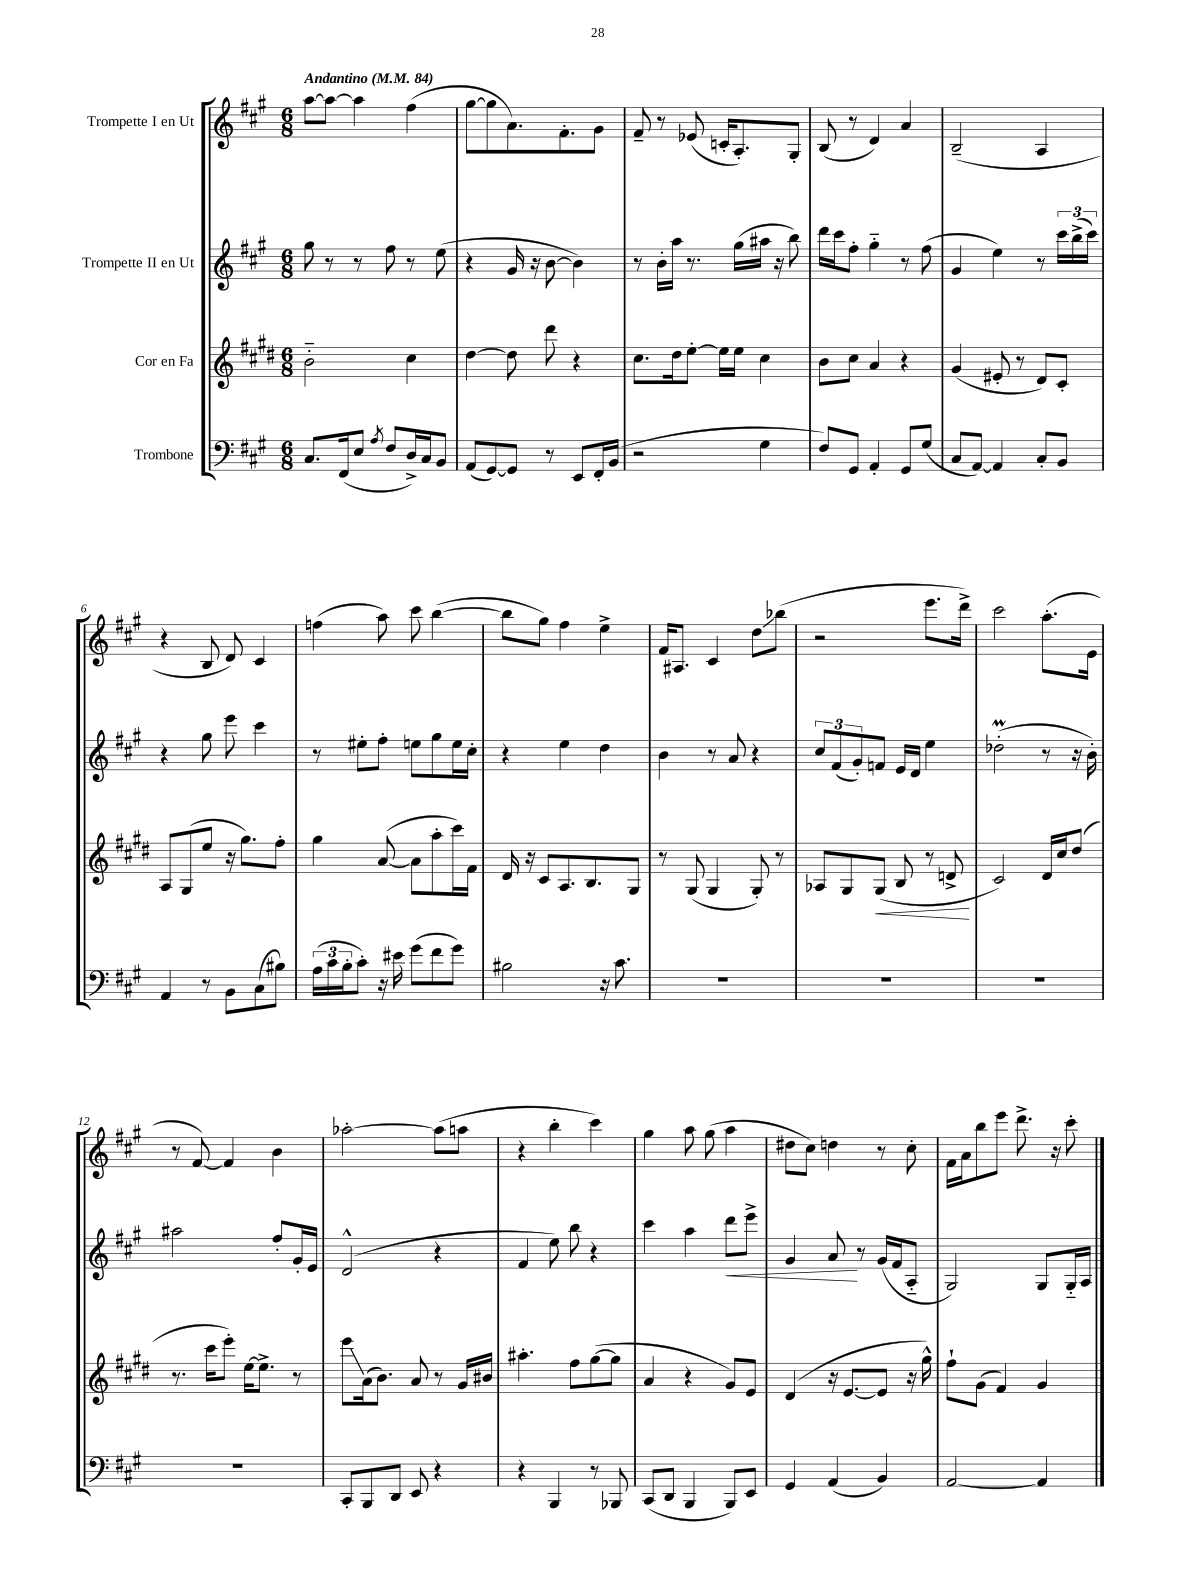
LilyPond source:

<<
\new StaffGroup <<
\new Staff = "s0" \with { instrumentName = "Trompette I en Ut" } {
    \clef treble \key a \major \numericTimeSignature \time 6/8 \tempo "Andantino" 4 = 84
    a''8~ a''8~ a''4 fis''4( |
    gis''8~ gis''8 a'8.) fis'8.-. gis'8 |
    fis'8-- r8 ees'8( c'16-. a8.-.) gis8-. |
    b8( r8 d'4) a'4 |
    b2--( a4 |
    r4 b8 d'8) cis'4 |
    f''4( a''8) cis'''8 b''4~( |
    b''8 gis''8) fis''4 e''4-> |
    fis'16 ais8. cis'4 d''8\glissando bes''8( |
    r2 e'''8. d'''16->) |
    cis'''2 a''8.-.( e'16 |
    r8 fis'8~) fis'4 b'4 |
    aes''2~-. aes''8( a''8 |
    r4 b''4-. cis'''4) |
    gis''4 a''8 gis''8( a''4 |
    dis''8 cis''8) d''4 r8 cis''8-. |
    fis'16 a'16 b''8 e'''8 d'''8.-> r16 cis'''8-. \bar "|." |
}
\new Staff = "s1" \with { instrumentName = "Trompette II en Ut" } {
    \clef treble \key a \major \numericTimeSignature \time 6/8
    gis''8 r8 r8 fis''8 r8 e''8( |
    r4 gis'16 r16 b'8~ b'4) |
    r8 b'16-. a''16 r8. gis''16( ais''16 r16 b''8) |
    d'''16 cis'''16 fis''8-. gis''4-_ r8 fis''8( |
    gis'4 e''4) r8 \tuplet 3/2 { cis'''16 b''16->( cis'''16) } |
    r4 gis''8 e'''8 cis'''4 |
    r8 eis''8-. fis''8-. e''8 gis''8 e''16 cis''16-. |
    r4 e''4 d''4 |
    b'4 r8 a'8 r4 |
    \tuplet 3/2 { cis''8 fis'8( gis'8-.) } f'8 e'16 d'16 e''4 |
    des''2-.\prall( r8 r16 b'16-.) |
    ais''2 fis''8-. gis'16-. e'16 |
    d'2-^( r4 |
    fis'4 e''8) b''8 r4 |
    cis'''4 a''4 d'''8\< e'''8-> |
    gis'4 a'8\! r8 gis'16( fis'16 a8-_ |
    gis2) gis8 gis16-_ a16 \bar "|." |
}
\new Staff = "s2" \with { instrumentName = "Cor en Fa" } {
    \clef treble \key e \major \numericTimeSignature \time 6/8
    b'2-_ cis''4 |
    dis''4~ dis''8 dis'''8 r4 |
    cis''8. dis''16 e''8~-. e''16 e''16 cis''4 |
    b'8 cis''8 a'4 r4 |
    gis'4( eis'8-. r8 dis'8) cis'8-. |
    a8 gis8( e''8 r16 gis''8.) fis''8-. |
    gis''4 a'8~( a'8 a''8-. cis'''16) fis'16 |
    dis'16 r16 cis'8 a8. b8. gis8 |
    r8 gis8( gis4 gis8-.) r8 |
    aes8 gis8 gis8\<( b8 r8 d'8->\! |
    cis'2) dis'16 cis''16 dis''8( |
    r8. cis'''16 e'''8-.) e''16~ e''8.-> r8 |
    e'''8\glissando a'16( b'8.) a'8 r8 gis'16 bis'16 |
    ais''4.-. fis''8 gis''8~( gis''8 |
    a'4 r4 gis'8) e'8 |
    dis'4( r16 e'8.~ e'8 r16 gis''16-^) |
    fis''8-! gis'8( fis'4) gis'4 \bar "|." |
}
\new Staff = "s3" \with { instrumentName = "Trombone" } {
    \clef bass \key a \major \numericTimeSignature \time 6/8
    cis8. fis,16( e8 \acciaccatura { a8 } fis8 d16->) cis16 b,8 |
    a,8( gis,8~) gis,8 r8 e,8 fis,16-. b,16( |
    r2 gis4 |
    fis8) gis,8 a,4-. gis,8 gis8( |
    cis8 a,8~) a,4 cis8-. b,8 |
    a,4 r8 b,8 cis8( bis8) |
    \tuplet 3/2 { a16( cis'16 b16-. } cis'8-.) r16 eis'16 gis'8( fis'8 gis'8) |
    bis2 r16 cis'8. |
    R2. |
    R2. |
    R2. |
    R2. |
    cis,8-. b,,8 d,8 e,8 r4 |
    r4 b,,4 r8 bes,,8 |
    cis,8( d,8 b,,4 b,,8) e,8 |
    gis,4 a,4( b,4) |
    a,2~ a,4 \bar "|." |
}
>>
>>
